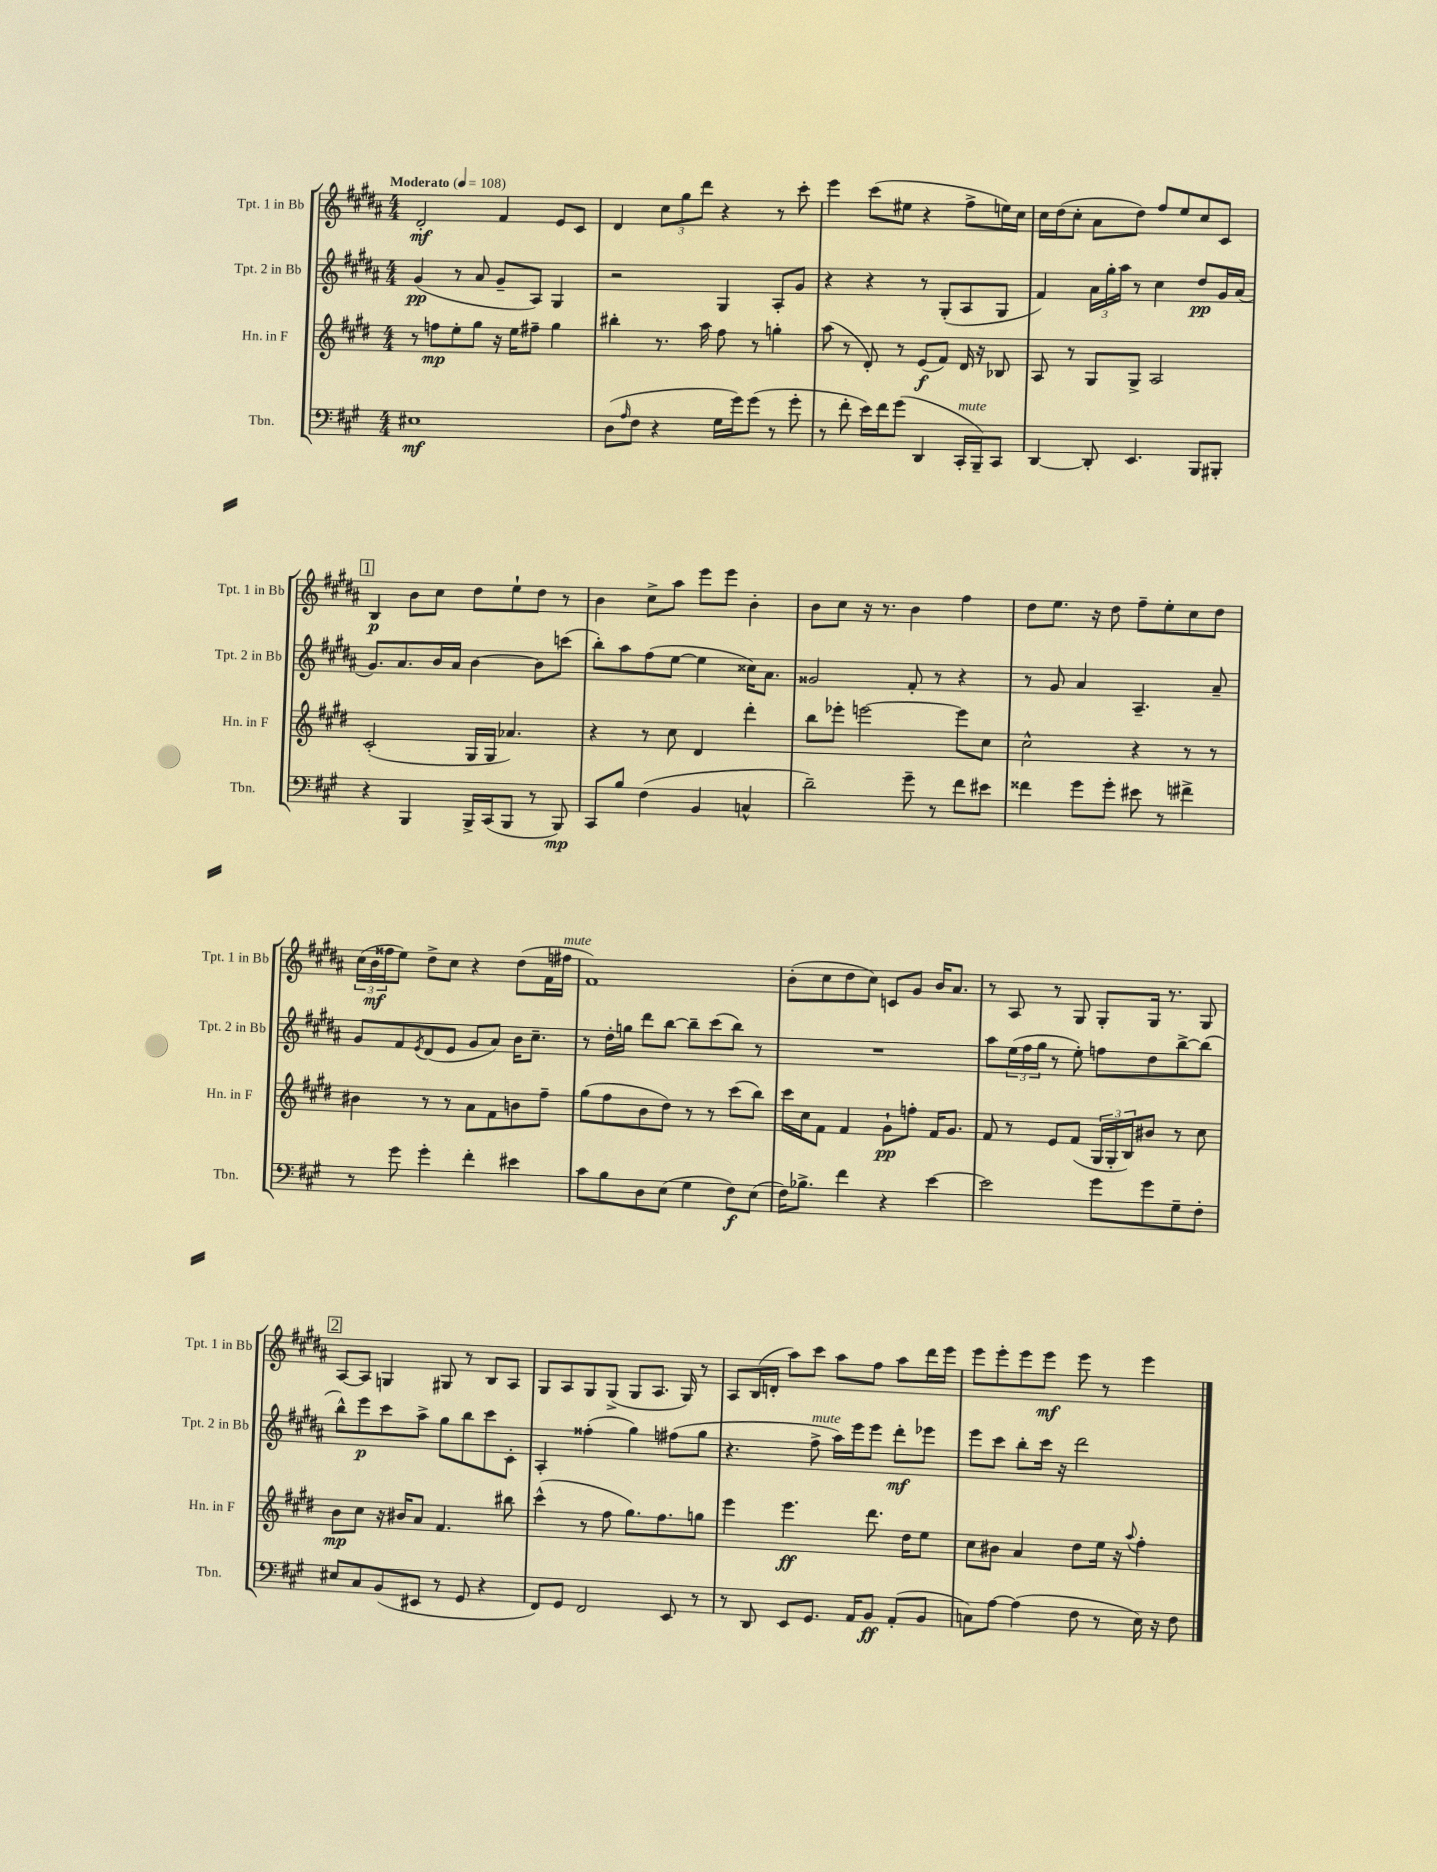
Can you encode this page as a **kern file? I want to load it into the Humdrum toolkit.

**kern	**kern	**kern	**kern
*staff4	*staff3	*staff2	*staff1
*clefF4	*clefG2	*clefG2	*clefG2
*k[f#c#g#]	*k[f#c#g#d#]	*k[f#c#g#d#a#]	*k[f#c#g#d#a#]
*M4/4	*M4/4	*M4/4	*M4/4
*MM108	*MM108	*MM108	*MM108
1E#	8r	(4g#	2d#'
.	8ff	.	.
.	8ee'	8r	.
.	8gg#	8a#	.
.	16r	8g#~	4f#
.	16ee	.	.
.	8ff#~	8A#)	.
.	4gg#	4G#	8e
.	.	.	8c#
=	=	=	=
(8D	4bb#'	2r	4d#
16qqA	.	.	.
8F#	.	.	.
4r	8.r	.	12cc#
.	.	.	12gg#
.	.	.	12ddd#
.	16aa	.	.
16G#	8ff#	4G#	4r
16g#)	.	.	.
(8g#	8r	.	.
8r	4gg'	8A#'	8r
8g#'	.	8g#	8ccc#'
=	=	=	=
8r	(8aa	4r	4eee
8f#'	8r	.	.
16e)	8d#')	4r	(8ccc#
16f#	.	.	.
(8g#	8r	.	8ee#
4DD	(8e	8r	4r
.	8f#)	(8G#'	.
16CC#'	16d#	8A#	8ff#^
16BBB~)	16r	.	.
8CC#	8B-	8G#	16ee)
.	.	.	16cc#
=	=	=	=
[4DD	8A	4f#)	16cc#
.	.	.	(16dd#
.	8r	.	8cc#'
8DD']	8G#	24a#	8a#
.	.	24gg#'	.
.	.	24aa#	.
4.EE	8G#^	8r	8dd#)
.	2A	4cc#	8ff#
.	.	.	8ee
8BBB	.	8dd#	8cc#
8BBB#'	.	16g#	8c#
.	.	(16a#	.
=	=	=	=
4r	(2c#'	8.g#)	4B
.	.	8.a#	.
4BBB	.	.	8b
.	.	16b	8cc#
.	.	16a#	.
16BBB^	16G#	[4b	8dd#
(16CC#	16G#	.	.
8BBB	4.a-)	.	8ee`
8r	.	8b]	8dd#
8BBB)	.	(8ccc	8r
=	=	=	=
8CC#	4r	8bb')	4b
8B	.	8aa#	.
(4F#	8r	(8ff#	8cc#^
.	8cc#	[8ee	8aa#
4BB	4d#	4ee]	8eee
.	.	.	8eee
4C^^	4ddd#'	16cc##)	4b'
.	.	8.a#	.
=	=	=	=
2d~)	8bb	2g##	8b
.	8eee-'	.	8cc#
.	[2eee	.	16r
.	.	.	8.r
8g#~	.	8f#'	4b
8r	.	8r	.
8f#	8eee]	4r	4ff#
8e#	8cc#	.	.
=	=	=	=
4f##	2cc#^^	8r	8dd#
.	.	8g#	8.ee
8g#	.	4a#	.
.	.	.	16r
8g#'	.	.	8dd#
8e#	4r	4.A#~	8ff#~
8r	.	.	8ee'
4f#^	8r	.	8cc#
.	8r	8a#~	8dd#
=	=	=	=
8r	4b#	8g#	(24cc#
.	.	.	24b
.	.	.	24ff##
8g#	.	8f#	8ee)
.	.	8qe	.
4g#'	8r	(8d#	8dd#^
.	8r	8e	8cc#
4f#'	8a	8g#	4r
.	8f#	8a#)	.
4e#	8b	16b	(8dd#
.	.	8.cc#~	.
.	8ff#~	.	16f#
.	.	.	16ff#
=	=	=	=
8c#	(8gg#	8r	1f#)
8B	8ff#	16dd#'	.
.	.	16gg	.
8D	8b	8ddd#	.
(8E	8dd#)	[8bb	.
4G#	8r	8bb~]	.
.	8r	(8ccc#	.
8F#)	(8ccc#	8bb)	.
(8E	8bb)	8r	.
=	=	=	=
16F#)	16ccc#	1r	(8b'
8.B-^	16cc#	.	.
.	8f#	.	8cc#
4f#	4f#	.	8dd#
.	.	.	8cc#)
4r	8g#`	.	8c
.	8ff'	.	8g#
[4e	16f#	.	16b
.	8.g#	.	8.a#
=	=	=	=
2e]	8f#	8aa#	8r
.	8r	(24ee	8A#
.	.	24ff#	.
.	.	24gg#	.
.	8e	8r	8r
.	(8f#	8ee')	8G#
8g#	24G#	8ff	8G#'
.	24G#'	.	.
.	24B)	.	.
8g#	8b#	8dd#	16G#
.	.	.	8.r
8G#~	8r	[8bb^	.
8F#'	8cc#	(8bb]	8G#
=	=	=	=
8E#	8b	8bb^^)	[8A#
8C#	8cc#	8eee	8A#]
(8BB	16r	8ccc#	4G
.	16b#	.	.
8EE#	8a	8aa#^	.
8r	4.f#	8gg#	8G#
8GG#	.	8bb	8r
4r	.	8ccc#	8B
.	8bb#	8c#'	8A#
=	=	=	=
8FF#)	(4ccc#^^	4A#'	8G#
8GG#	.	.	8A#
2FF#	8r	(4ff##'	8G#
.	8ff#	.	(8G#^
.	8.gg#)	4gg#)	8G#
.	.	.	8.A#
.	8.ff#	.	.
8EE	.	(8ff#	.
.	.	.	16G#)
8r	8gg	8gg#	8r
=	=	=	=
8r	4eee	4.r	8A#
8DD	.	.	(16B
.	.	.	16d'
8EE	4.eee	.	8aa#)
8.GG#	.	8ff#^	8ccc#
.	.	16aa#)	8aa#
16AA	.	16eee	.
8BB	8.ddd#	8eee	8ff#
(8AA'	.	8ddd#'	8aa#
.	16dd#	.	.
8BB	8ee	8eee-	16ddd#
.	.	.	16eee
=	=	=	=
8C)	8cc#	8eee	8eee
[8A	8b#	8ccc#	8eee'
(4A]	4a	8bb'	8eee
.	.	16ccc#	8eee
.	.	16r	.
8F#	8dd#	2ddd#	8eee
8r	16ee	.	8r
.	16r	.	.
.	8qqaa	.	.
16E)	4ff#'	.	4eee
16r	.	.	.
8F#	.	.	.
==	==	==	==
*-	*-	*-	*-
